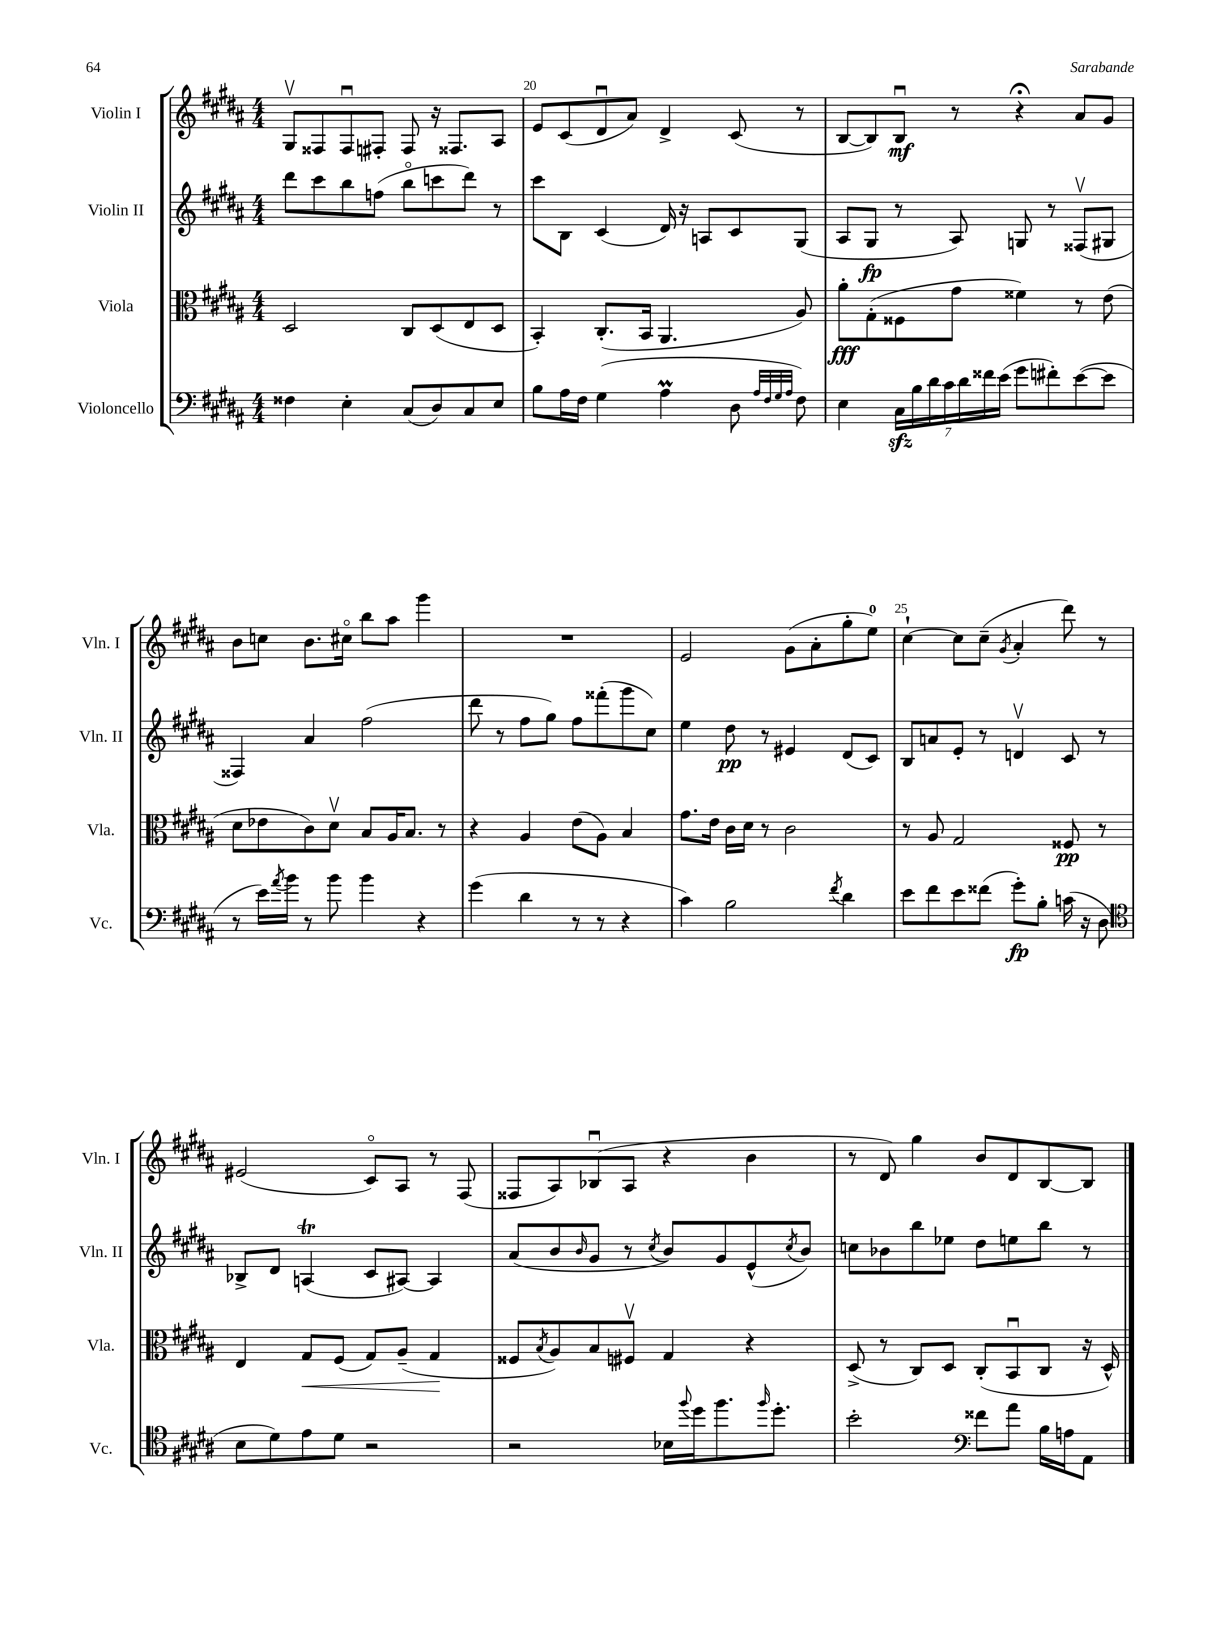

**kern	**dynam	**kern	**dynam	**kern	**dynam	**kern	**dynam
*part4	*part4	*part3	*part3	*part2	*part2	*part1	*part1
*staff4	*staff4	*staff3	*staff3	*staff2	*staff2	*staff1	*staff1
*I"Violoncello	*	*I"Viola	*	*I"Violin II	*	*I"Violin I	*
*I'Vc.	*	*I'Vla.	*	*I'Vln. II	*	*I'Vln. I	*
*clefF4	*	*clefC3	*	*clefG2	*	*clefG2	*
*k[f#c#g#d#a#]	*	*k[f#c#g#d#a#]	*	*k[f#c#g#d#a#]	*	*k[f#c#g#d#a#]	*
*M4/4	*	*M4/4	*	*M4/4	*	*M4/4	*
=19	=19	=19	=19	=19	=19	=19	=19
4F##X\	.	2D#/	.	8ddd#\L	.	8G#v/L	.
.	.	.	.	8ccc#\	.	8F##X/	.
4E'\	.	.	.	8bb\	.	8F##u/	.
.	.	.	.	(8ffn\J	.	8F#X'/J	.
(8C#/L	.	8C#/L	.	8bb\L	.	8F#/	.
8D#/)	.	(8D#/	.	8cccn\	.	16r	.
.	.	.	.	.	.	8.F##X/L	.
8C#/	.	8E/	.	8ddd#\J)	.	.	.
8E/J	.	8D#/J	.	8r	.	8A#/J	.
=20	=20	=20	=20	=20	=20	=20	=20
8B\L	.	4BB'/)	.	8ccc#\L	.	8e/L	.
16A#\L	.	.	.	8B\J	.	(8c#/	.
16F#\JJ	.	.	.	.	.	.	.
(4G#\	.	(8.C#'/L	.	(4c#/	.	8d#u/	.
.	.	.	.	.	.	8a#/J)	.
.	.	16BB/Jk	.	.	.	.	.
4A#m\	.	4.AA#/	.	16d#/)	.	4d#^/	.
.	.	.	.	16r	.	.	.
.	.	.	.	8An/L	.	.	.
8D#\	.	.	.	8c#/	.	(8c#/	.
32qqA#/LLL	.	.	.	.	.	.	.
32qqF#/	.	.	.	.	.	.	.
32qqG#/	.	.	.	.	.	.	.
32qqA#/JJJ	.	.	.	.	.	.	.
8F#\)	.	8A#/)	.	(8G#/J	.	8r	.
=21	=21	=21	=21	=21	=21	=21	=21
4E\	.	8a#'\L	fff	8A#/L	.	[8B/L	.
.	.	(8G#'\	.	8G#/J	fp	8B/])	.
28C#zz\LL	.	8F##X\	.	8r	.	8Bu/J	mf
28B\	.	.	.	.	.	.	.
28d#\	.	.	.	.	.	.	.
28c#\	.	.	.	.	.	.	.
.	.	8g#\J	.	8A#/)	.	8r	.
28d#\	.	.	.	.	.	.	.
28f##X\	.	.	.	.	.	.	.
(28e\JJ	.	.	.	.	.	.	.
8g#\L	.	4f##X\)	.	8Gn/	.	4r;<	.
8f#X'\)	.	.	.	8r	.	.	.
([8e\	.	8r	.	(8F##Xv/L	.	8a#/L	.
8e\J]	.	(8e\	.	8G#X/J	.	8g#/J	.
!!LO:LB:g=z
=22	=22	=22	=22	=22	=22	=22	=22
8r	.	8d#\L	.	4F##X/)	.	8b\L	.
16e\LL)	.	8e-X\	.	.	.	8ccn\J	.
8qa#/	.	.	.	.	.	.	.
16b\JJ	.	.	.	.	.	.	.
8r	.	8c#\)	.	4a#/	.	8.b\L	.
8b\	.	8d#v\J	.	.	.	.	.
.	.	.	.	.	.	16cc#X\Jk	.
4b\	.	8B/L	.	(2ff#\	.	8bb\L	.
.	.	16A#/K	.	.	.	8aa#\J	.
.	.	8.B/J	.	.	.	.	.
4r	.	.	.	.	.	4ggg#\	.
.	.	8r	.	.	.	.	.
=23	=23	=23	=23	=23	=23	=23	=23
(4g#\	.	4r	.	8ddd#\	.	1r	.
.	.	.	.	8r	.	.	.
4d#\	.	4A#/	.	8ff#\L	.	.	.
.	.	.	.	8gg#\J)	.	.	.
8r	.	(8e\L	.	8ff#\L	.	.	.
8r	.	8A#\J)	.	(8fff##X'\	.	.	.
4r	.	4B/	.	8ggg#\	.	.	.
.	.	.	.	8cc#\J)	.	.	.
=24	=24	=24	=24	=24	=24	=24	=24
4c#\)	.	8.g#\L	.	4ee\	.	2e/	.
.	.	16e\Jk	.	.	.	.	.
2B\	.	16c#\LL	.	8dd#\	pp	.	.
.	.	16d#\JJ	.	.	.	.	.
.	.	8r	.	8r	.	.	.
.	.	2c#\	.	4e#X/	.	(8g#\L	.
.	.	.	.	.	.	8a#'\	.
8qf#/	.	.	.	.	.	.	.
4d#\	.	.	.	(8d#/L	.	8gg#'\	.
.	.	.	.	8c#/J)	.	8ee\J)	.
=25	=25	=25	=25	=25	=25	=25	=25
8e\L	.	8r	.	8B/L	.	[4cc#`\	.
8f#\	.	8A#/	.	8an/	.	.	.
8e\	.	2G#/	.	8e'/J	.	8cc#\L]	.
(8f##X\J	.	.	.	8r	.	(8cc#~\J	.
.	.	.	.	.	.	8qg#/	.
8g#'\L)	fp	.	.	4dnv/	.	4a#'/	.
8B'\J	.	.	.	.	.	.	.
(16cn\	.	8F##X/	pp	8c#/	.	8ddd#\)	.
16r	.	.	.	.	.	.	.
8D#\	.	8r	.	8r	.	8r	.
!!LO:LB:g=z
=26	=26	=26	=26	=26	=26	=26	=26
*clefC4	*	*	*	*	*	*	*
8B\L	.	4E/	.	8B-X^/L	.	(2e#X/	.
8d#\)	.	.	.	8d#/J	.	.	.
!	!	!	!LO:HP:b	!	!	!	!
8e\	.	8G#/L	<	(4AnT/	.	.	.
8d#\J	.	(8F#/J	.	.	.	.	.
2r	.	8G#/L)	.	8c#/L	.	8c#/L)	.
.	.	(8A#~/J	.	[8A#X/J)	.	8A#/J	.
.	.	4G#/	.	4A#/]	.	8r	.
.	.	.	.	.	.	(8F#/	.
.	.	.	[	.	.	.	.
=27	=27	=27	=27	=27	=27	=27	=27
2r	.	8F##X/L	.	(8a#/L	.	8F##X/L	.
.	.	8qB/	.	.	.	.	.
.	.	8A#/)	.	8b/	.	8A#/)	.
.	.	.	.	16qqb/	.	.	.
.	.	8B/	.	8g#/J	.	(8B-Xu/	.
.	.	8F#Xv/J	.	8r	.	8A#/J	.
.	.	.	.	8qcc#/	.	.	.
16B-X\LL	.	4G#/	.	8b/L)	.	4r	.
8qqff#/	.	.	.	.	.	.	.
16dd#\J	.	.	.	.	.	.	.
8.ff#\	.	.	.	8g#/	.	.	.
.	.	4r	.	(8e^^/	.	4b\	.
16qqff#/	.	.	.	.	.	.	.
8.dd#'\J	.	.	.	.	.	.	.
.	.	.	.	8qcc#/	.	.	.
.	.	.	.	8b/J)	.	.	.
=28	=28	=28	=28	=28	=28	=28	=28
2b'\	.	(8D#^/	.	8ccn\L	.	8r	.
.	.	8r	.	8b-X\	.	8d#/)	.
.	.	8C#/L)	.	8bb\	.	4gg#\	.
.	.	8D#/J	.	8ee-X\J	.	.	.
*clefF4	*	*	*	*	*	*	*
8f##X\L	.	(8C#'/L	.	8dd#\L	.	8b/L	.
8a#\J	.	8BBu/	.	8een\	.	8d#/	.
16B\LL	.	8C#/J	.	8bb\J	.	[8B/	.
16An\J	.	.	.	.	.	.	.
8AA#\J	.	16r	.	8r	.	8B/J]	.
.	.	16D#^^/)	.	.	.	.	.
==	==	==	==	==	==	==	==
*-	*-	*-	*-	*-	*-	*-	*-
